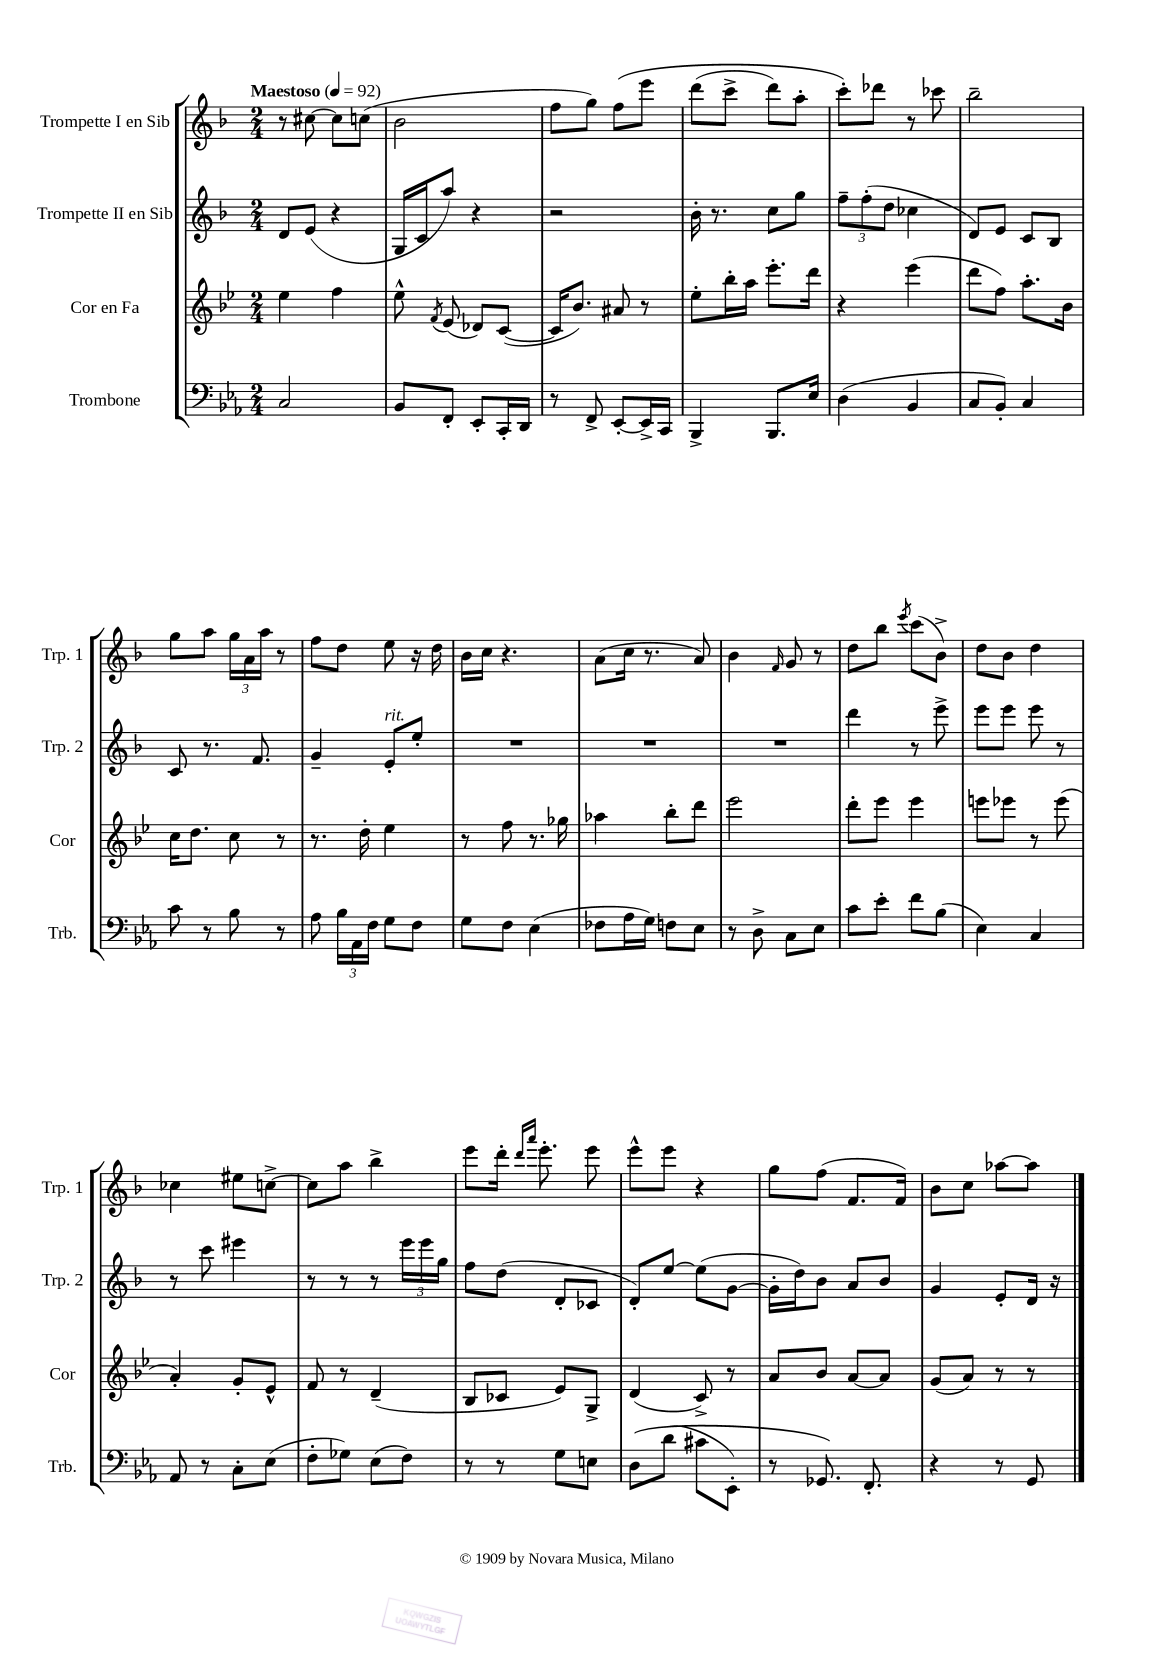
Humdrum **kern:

**kern	**kern	**kern	**kern
*part4	*part3	*part2	*part1
*staff4	*staff3	*staff2	*staff1
*I"Trombone	*I"Cor en Fa	*I"Trompette II en Sib	*I"Trompette I en Sib
*I'Trb.	*I'Cor	*I'Trp. 2	*I'Trp. 1
*clefF4	*clefG2	*clefG2	*clefG2
*k[b-e-a-]	*k[b-e-]	*k[b-]	*k[b-]
*M2/4	*M2/4	*M2/4	*M2/4
*MM92	*MM92	*MM92	*MM92
=1	=1	=1	=1
!	!	!	!LO:TX:a:B:t=Maestoso
2C/	4ee-\	8d/L	8r
.	.	(8e/J	[8cc#X\
.	4ff\	4r	8cc#\L]
.	.	.	(8ccn\J
=2	=2	=2	=2
8BB-/L	8ee-^^\	16G/LL	2b-\
.	.	16c/J	.
.	8qf/	.	.
8FF'/J	(8e-/	8aa/J)	.
8EE-'/L	8d-X/L)	4r	.
16CC'/L	([8c/J	.	.
16DD/JJ	.	.	.
=3	=3	=3	=3
8r	16c/KL]	2r	8ff\L
.	8.b-/J)	.	.
8FF^/	.	.	8gg\J)
[8EE-'/L	8a#X/	.	(8ff\L
16EE-^/L]	8r	.	8eee\J
16CC/JJ	.	.	.
=4	=4	=4	=4
4BBB-^/	8ee-'\L	16b-'\	(8ddd\L
.	.	8.r	.
.	16bb-'\L	.	8ccc^\J
.	16aa\JJ	.	.
8.BBB-/L	8.eee-'\L	8cc\L	8ddd\L)
.	.	8gg\J	8aa'\J
16E-/Jk	16ddd\Jk	.	.
=5	=5	=5	=5
(4D\	4r	12ff~\L	8ccc'\L)
.	.	(12ff'\	.
.	.	.	8ddd-X\J
.	.	12dd\J	.
4BB-/	(4eee-\	4cc-X\	8r
.	.	.	8ccc-X\
=6	=6	=6	=6
8C/L	8ddd\L	8d/L)	2bb-~\
8BB-'/J)	8ff\J)	8e/J	.
4C/	8.aa'\L	8c/L	.
.	.	8B-/J	.
.	16b-\Jk	.	.
!!LO:LB:g=z
=7	=7	=7	=7
8c\	16cc\KL	8c/	8gg\L
.	8.dd\J	.	.
8r	.	8.r	8aa\J
8B-\	8cc\	.	24gg\LL
.	.	.	24a\
.	.	8.f/	.
.	.	.	24aa\JJ
8r	8r	.	8r
=8	=8	=8	=8
8A-\	8.r	4g~/	8ff\L
24B-\LL	.	.	8dd\J
24AA-\	.	.	.
.	16dd'\	.	.
24F\JJ	.	.	.
!	!	!LO:TX:a:i:t=rit.	!
8G\L	4ee-\	8e'/L	8ee\
8F\J	.	8ee'/J	16r
.	.	.	16dd\
=9	=9	=9	=9
8G\L	8r	2r	16b-\LL
.	.	.	16cc\JJ
8F\J	8ff\	.	4.r
(4E-\	8.r	.	.
.	16gg-X\	.	.
=10	=10	=10	=10
8F-X\L	4aa-X\	2r	(8a\L
16A-\L	.	.	16cc\Jk
16G\JJ)	.	.	8.r
8Fn\L	8bb-'\L	.	.
8E-\J	8ddd\J	.	8a/)
=11	=11	=11	=11
8r	2eee-\	2r	4b-\
8D^\	.	.	.
.	.	.	16qqf/
8C\L	.	.	8g/
8E-\J	.	.	8r
=12	=12	=12	=12
8c\L	8ddd'\L	4ddd\	8dd\L
8e-'\J	8eee-\J	.	8bb-\J
.	.	.	8qeee/
8f\L	4eee-\	8r	(8ccc\L
(8B-\J	.	8eee^\	8b-^\J)
=13	=13	=13	=13
4E-\)	8eeen\L	8eee\L	8dd\L
.	8eee-X\J	8eee\J	8b-\J
4C/	8r	8eee\	4dd\
.	(8eee-\	8r	.
!!LO:LB:g=z
=14	=14	=14	=14
8AA-/	4a'/)	8r	4cc-X\
8r	.	8ccc\	.
8C'\L	8g'/L	4eee#X\	8ee#X\L
(8E-\J	8e-^^/J	.	[8ccn^\J
=15	=15	=15	=15
8F'\L	8f/	8r	8cc\L]
8G-X\J)	8r	8r	8aa\J
(8E-\L	(4d~/	8r	4bb-^\
8F\J)	.	24eee\LL	.
.	.	24eee\	.
.	.	24gg\JJ	.
=16	=16	=16	=16
8r	8B-/L	8ff\L	8eee\L
8r	8c-X/J	(8dd\J	16ddd'\Jk
.	.	.	16qqddd/LL
.	.	.	16qqaaa/JJ
.	.	.	8.eee'\
8G\L	8e-/L)	8d'/L	.
8En\J	8G^/J	8c-X/J	8eee\
=17	=17	=17	=17
(8D\L	(4d/	8d'/L)	8eee^^\L
(8d\J	.	[8ee/J	8eee\J
8c#X\L	8c^/)	(8ee\L]	4r
8EE-'\J)	8r	[8g\J	.
=18	=18	=18	=18
8r	8a/L	16g'\LL]	8gg\L
.	.	16dd\J)	.
8.GG-X/)	8b-/J	8b-\J	(8ff\J
.	[8a/L	8a/L	8.f/L
8.FF'/	.	.	.
.	8a/J]	8b-/J	.
.	.	.	16f/Jk)
=19	=19	=19	=19
4r	(8g/L	4g/	8b-\L
.	8a/J)	.	8cc\J
8r	8r	8e'/L	[8aa-X\L
8GG/	8r	16d/Jk	8aa-\J]
.	.	16r	.
==	==	==	==
*-	*-	*-	*-
